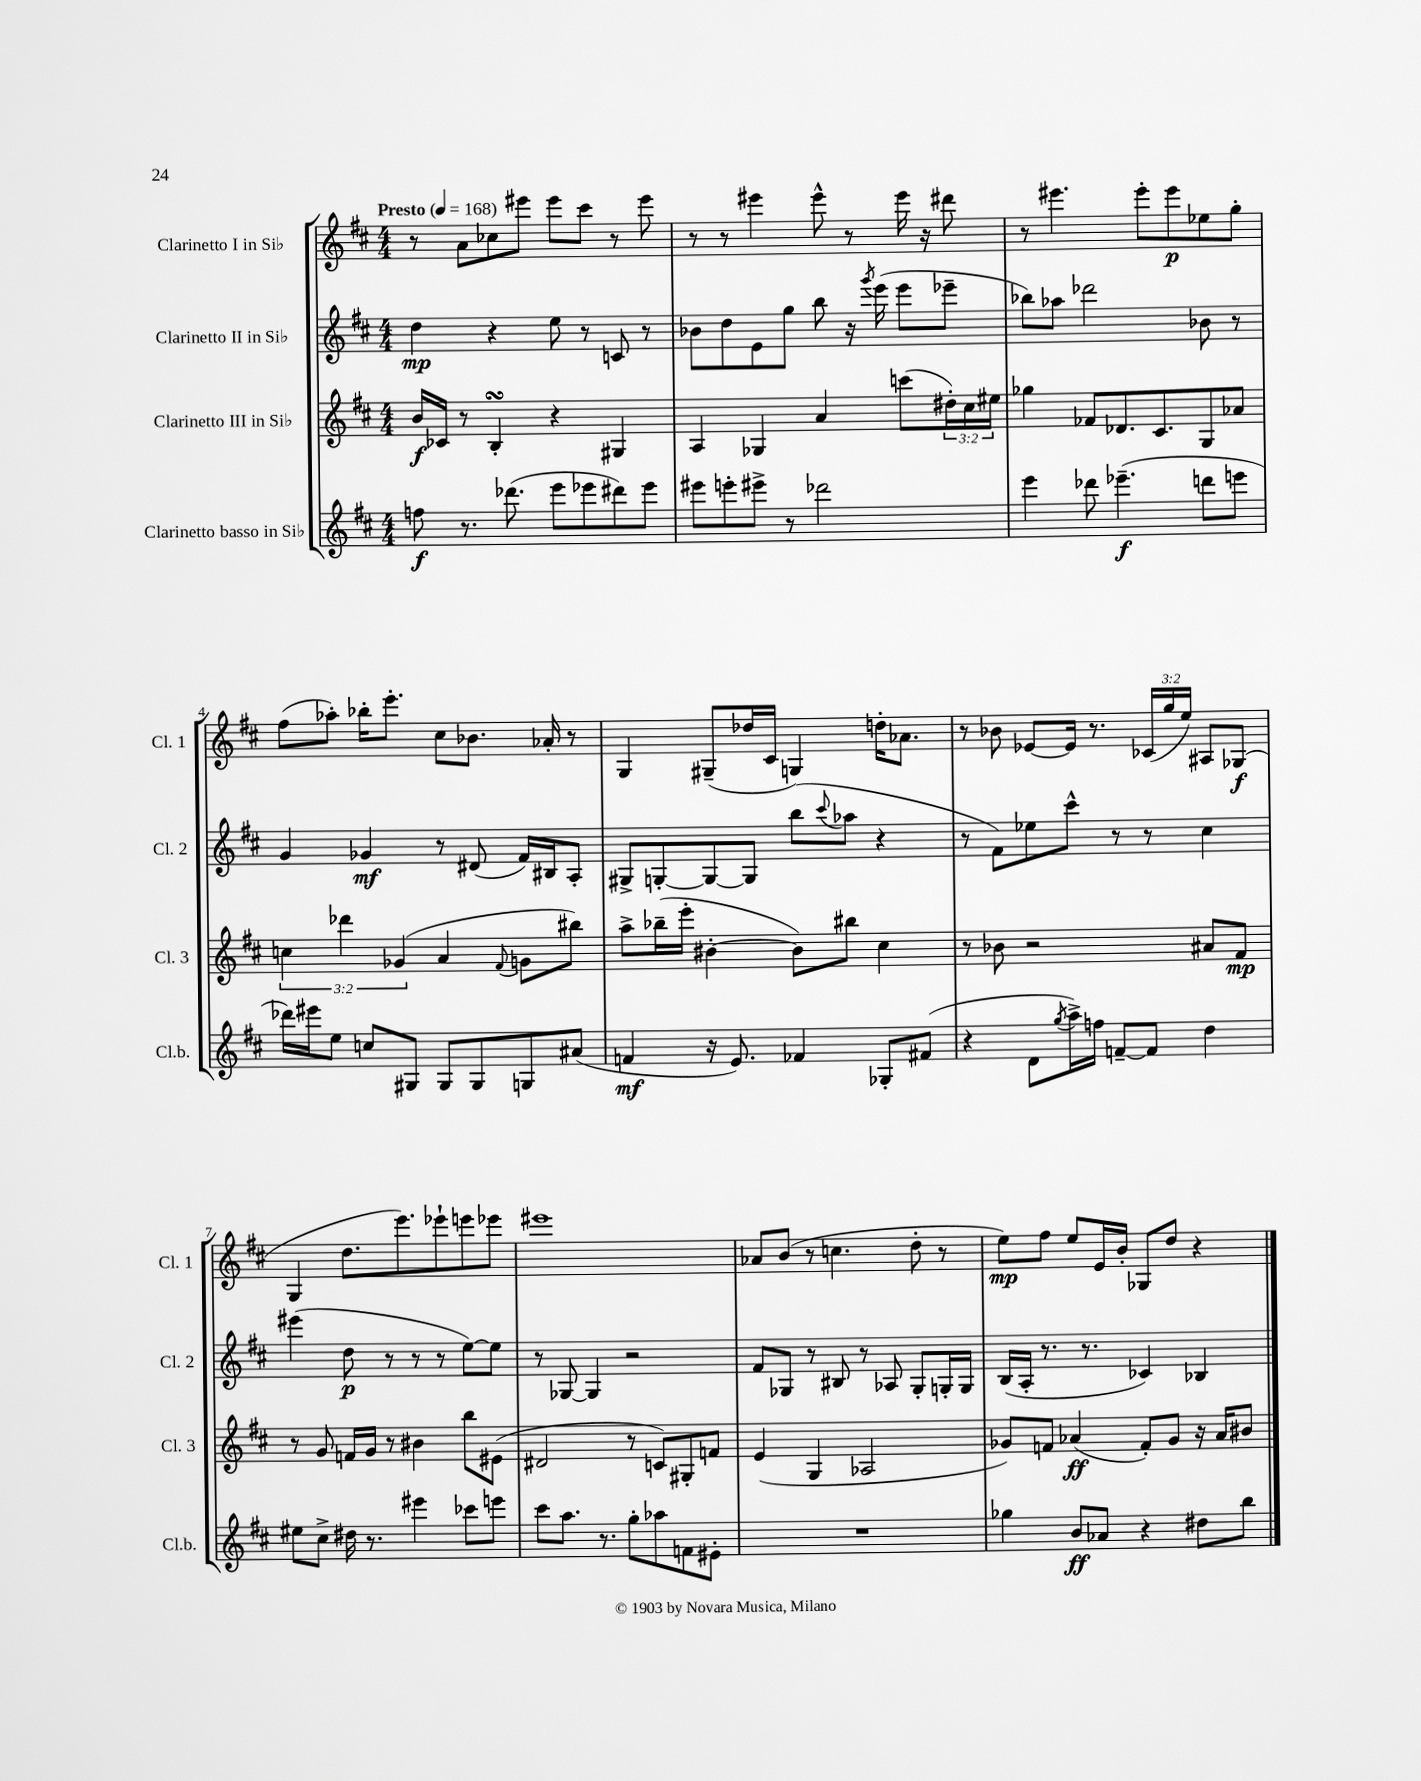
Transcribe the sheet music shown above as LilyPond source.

<<
\new StaffGroup <<
\new Staff = "s0" \with { instrumentName = "Clarinetto I in Sib" shortInstrumentName = "Cl. 1" } {
    \clef treble \key d \major \numericTimeSignature \time 4/4 \override Staff.TupletNumber.text = #tuplet-number::calc-fraction-text \tempo "Presto" 4 = 168
    r8 a'8 ces''8 eis'''8 eis'''8 cis'''8 r8 eis'''8 |
    r8 r8 eis'''4 eis'''8-^ r8 eis'''16 r16 dis'''8 |
    r8 eis'''4. eis'''8-. eis'''8\p ees''8 g''8-. |
    fis''8( aes''8-.) bes''16-. e'''8.-. cis''8 bes'8. aes'16-. r8 |
    g4 gis8--( des''16 cis'16 g4) d''16-. aes'8. |
    r8 bes'8 ees'8~ ees'16 r8. \tuplet 3/2 { ces'16( g''16 e''16) } ais8 ges8\f( |
    g4 d''8. e'''8.) ees'''8-! e'''8 ees'''8 |
    eis'''1 |
    aes'8 b'8( r8 c''4. d''8-. r8 |
    e''8\mp) fis''8 e''8 e'16 b'16-. ges8 d''8 r4 \bar "|." |
}
\new Staff = "s1" \with { instrumentName = "Clarinetto II in Sib" shortInstrumentName = "Cl. 2" } {
    \clef treble \key d \major \numericTimeSignature \time 4/4
    d''4\mp r4 e''8 r8 c'8 r8 |
    bes'8 d''8 e'8 g''8 b''8 r16 \acciaccatura { g'''8 } e'''16( e'''8 ees'''8-- |
    bes''8) aes''8 des'''2 bes'8 r8 |
    g'4 ges'4\mf r8 dis'8( fis'16) bis16 a8-. |
    gis8-> g8~-. g8~ g8 b''8( \appoggiatura { cis'''8 } aes''8 r4 |
    r8 fis'8) ees''8 cis'''8-^ r8 r8 cis''4 |
    eis'''4( d''8\p r8 r8 r8 e''8~) e''8 |
    r8 ges8~ ges4 r2 |
    fis'8 ges8 r8 bis8 r8 aes8 ges8-. g16-. g16 |
    b16( a16-. r8. r8. ces'4) bes4 \bar "|." |
}
\new Staff = "s2" \with { instrumentName = "Clarinetto III in Sib" shortInstrumentName = "Cl. 3" } {
    \clef treble \key d \major \numericTimeSignature \time 4/4 \override Staff.TupletNumber.text = #tuplet-number::calc-fraction-text
    b'16\f ces'16 r8 b4-.\turn r4 gis4 |
    a4 ges4 a'4 c'''8( \tuplet 3/2 { dis''16-.) cis''16 eis''16 } |
    ges''4 fes'8 des'8. cis'8. g8 aes'8 |
    \tuplet 3/2 { c''4 des'''4 ges'4( } a'4 \appoggiatura { fis'8 } g'8 bis''8) |
    a''8-> bes''16--( e'''16-. bis'4~-. bis'8) bis''8 cis''4 |
    r8 bes'8 r2 ais'8 fis'8\mp |
    r8 g'8 f'16 g'16 r8 bis'4 b''8 eis'8( |
    dis'2 r8 c'8) gis8-. f'8 |
    e'4( g4 aes2 |
    ges'8) f'8 aes'4\ff( f'8-.) ges'8 r16 aes'16 bis'8 \bar "|." |
}
\new Staff = "s3" \with { instrumentName = "Clarinetto basso in Sib" shortInstrumentName = "Cl.b." } {
    \clef treble \key d \major \numericTimeSignature \time 4/4
    f''8\f r8. des'''8.( e'''8 ees'''8 dis'''8) ees'''8 |
    eis'''8 e'''8-. eis'''8-> r8 des'''2 |
    e'''4 des'''8 ees'''4.--\f( d'''8 e'''8 |
    des'''16) eis'''16 e''8 c''8 gis8 gis8 gis8 g8 ais'8( |
    f'4\mf r16 e'8.) fes'4 ges8-. fis'8( |
    r4 d'8 \acciaccatura { g''8 } a''16->) f''16 f'8~-- f'8 d''4 |
    eis''8 cis''8-> dis''16 r8. eis'''4 ces'''8 e'''8 |
    cis'''8 a''8. r8. g''8-. aes''8 f'8 eis'8-. |
    R1 |
    ges''4 b'8\ff aes'8 r4 dis''8 b''8 \bar "|." |
}
>>
>>
